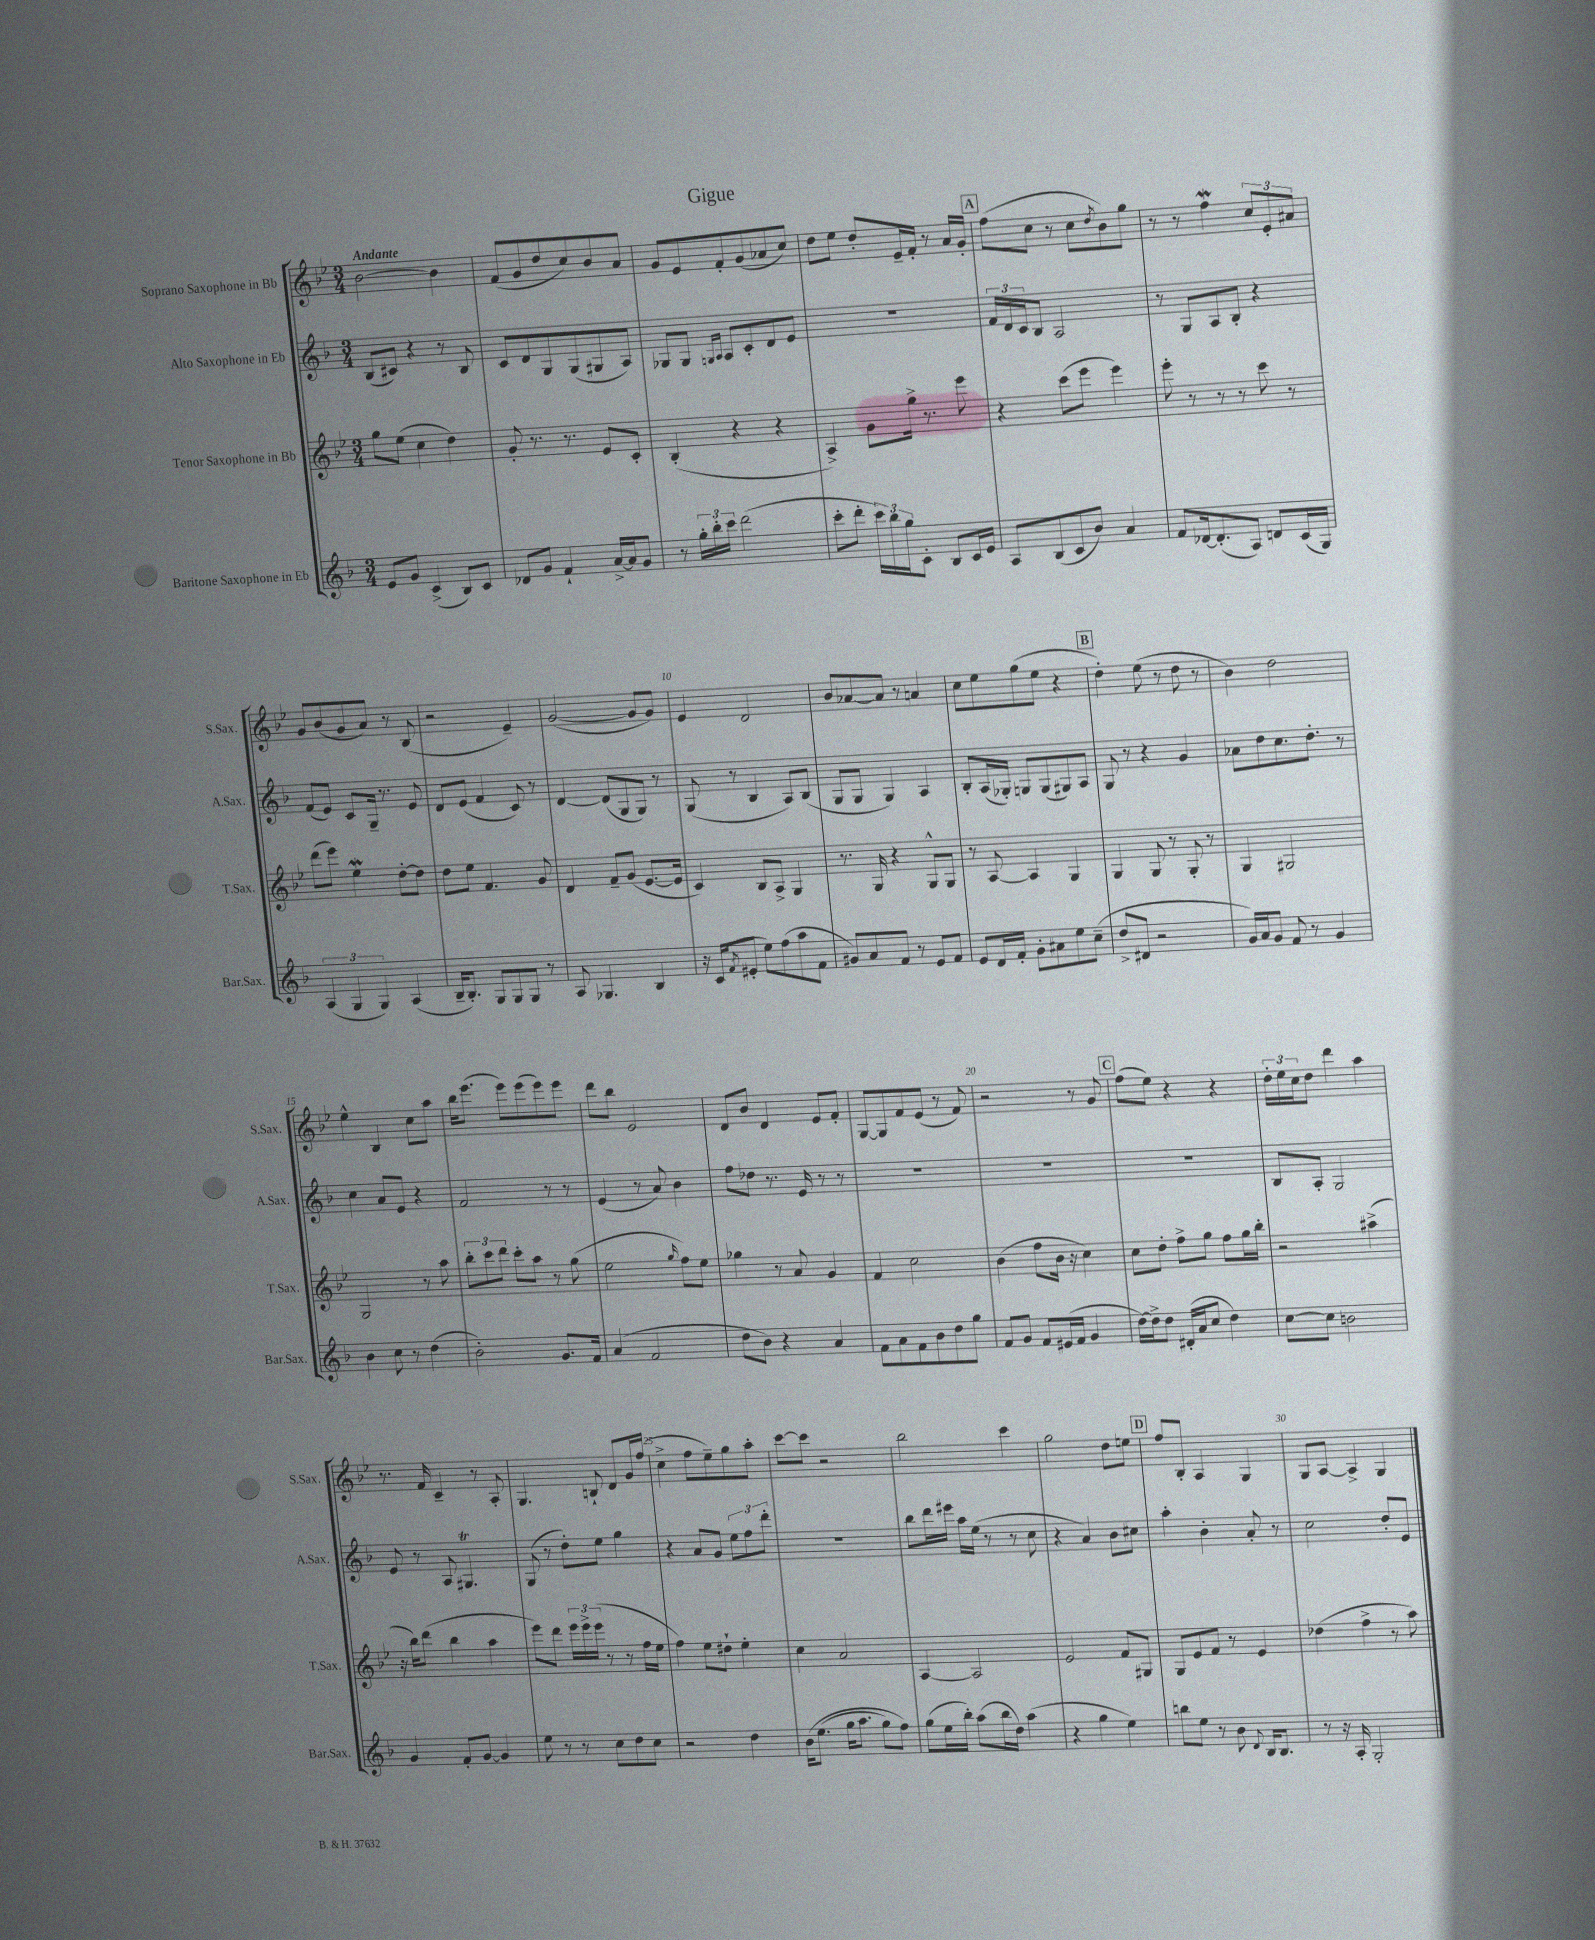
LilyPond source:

\header { title = "Gigue" }
<<
\new StaffGroup <<
\new Staff = "s0" \with { instrumentName = "Soprano Saxophone in Bb" shortInstrumentName = "S.Sax." } {
    \clef treble \key bes \major \numericTimeSignature \time 3/4 \tempo "Andante"
    bes'2~ bes'4 |
    f'8( g'8 d''8 c''8) bes'8 a'8 |
    g'8 ees'8 f'8-. g'8( aes'8 c''8) |
    d''8 ees''8 d''8-. ees'16-- f'16-. r8 a'16 g'16-. |
    \mark \markup { \box "A" } f''8( c''8 r8 c''8 \acciaccatura { d''8 } bes'8) g''8 |
    r8 r8 f''4\mordent \tuplet 3/2 { c''8 ees'8-. ais'8 } |
    g'8 bes'8( g'8 a'8) r8 bes8( |
    r2 ees'4--) |
    g'2~( g'8 g'8) |
    ees'4 d'2 |
    bes'8 aes'8~ aes'8 r8 a'4 |
    c''8 ees''8 g''8( ees''8 r4 |
    \mark \markup { \box "B" } d''4-.) ees''8( r8 d''8 r8 |
    bes'4) d''2 |
    ees''4-^ bes4 c''8 a''8 |
    bes''16 ees'''8.( ees'''8) ees'''8( ees'''8) ees'''8 |
    d'''8 bes''8 ees'2 |
    d'8 bes'8 d'4 ees'8 f'8-. |
    g8~ g8 f'8 ees'8( r8 f'8) |
    r2 r8 g'8 |
    \mark \markup { \box "C" } f''8( ees''8) r4 r4 |
    \tuplet 3/2 { d''16-. ees''16 c''16 } d''8 d'''4 a''4 |
    r8. f'16 c'4-- r8 a8-. |
    g4. b8-! d'8 g'16 f''16( |
    c''4-> f''8 ees''8--) g''8 a''8-. |
    c'''8~ c'''8 r2 |
    bes''2 c'''4 |
    g''2 d''8 e''8 |
    \mark \markup { \box "D" } f''8 bes8-. a4 g4 |
    g8 a8~ a4-> g4 \bar "|." |
}
\new Staff = "s1" \with { instrumentName = "Alto Saxophone in Eb" shortInstrumentName = "A.Sax." } {
    \clef treble \key f \major \numericTimeSignature \time 3/4
    bes8( cis'8) r4 r8 bes8 |
    c'8 d'8 g8 g8( gis8 a8) |
    ges8 ges8 \grace { g16 a16 } a8 c'8-. d'8 e'8 |
    R2. |
    \mark \markup { \box "A" } \tuplet 3/2 { f'16 d'16 c'16 } bes8 a2 |
    r8 g8 a8 bes8-. r4 |
    f'8( e'8) c'8 g16-- r8. e'8 |
    d'8 e'8( f'4 c'8) r8 |
    d'4~ d'8( g8 g8) r8 |
    g8( r8 bes4 a8) bes8( |
    g8 g8 g4) a4 |
    bes8-. a16( ges16-.) g8 g8( gis8) a8 |
    \mark \markup { \box "B" } g8 r8 r4 g'4 |
    aes'8 d''8 c''8. d''8.-. r8 |
    c''4 a'8 e'8 r4 |
    f'2 r8 r8 |
    e'4( r8 a'8) bes'4 |
    f''8 des''8 r8. e'16 r8 r8 |
    R2. |
    R2. |
    \mark \markup { \box "C" } R2. |
    bes8 a8-. g2 |
    e'8 r8 a8 gis4.\trill |
    g8( r8 d''8-.) e''8 g''4 |
    r4 a'8 g'8 \tuplet 3/2 { e''8 f''8 d'''8-. } |
    R2. |
    bes''8 d'''16 eis'''16 a''16 e''16( r8 r8 c''8 |
    r4 a'4) bes'8 cis''8 |
    \mark \markup { \box "D" } a''4-. bes'4-. a'8-. r8 |
    c''2 d''8-. e'8 \bar "|." |
}
\new Staff = "s2" \with { instrumentName = "Tenor Saxophone in Bb" shortInstrumentName = "T.Sax." } {
    \clef treble \key bes \major \numericTimeSignature \time 3/4
    g''8 ees''8( c''4 d''4) |
    g'8-. r8. r8. ees'8 c'8-. |
    bes4-.( r4 r4 |
    a4->) g'8 g''16-> r8. ees'''8 |
    \mark \markup { \box "A" } r4 c'''8( ees'''8 ees'''4) |
    ees'''8-. r8 r8 r8 c'''8 r8 |
    d'''8( ees'''8) ees''4\mordent d''8~-. d''8 |
    d''8 ees''8 f'4. g'8 |
    d'4 f'8-- g'8( ees'8.~ ees'16 |
    c'4) bes8 a8-> g4 |
    r8. g16 r4 g8-^ g8 |
    r8 a8~ a4 g4 |
    \mark \markup { \box "B" } g4 g8 r8 g8-. r8 |
    g4 gis2 |
    g2 r8 a''8 |
    \tuplet 3/2 { bes''8-. c'''8 d'''8 } c'''8-. a''8 r8 g''8( |
    ees''2 \grace { g''16 } f''8) ees''8 |
    ges''4 r8 a'8 g'4 |
    f'4 c''2 |
    bes'4( f''8 bes'16 r16 c''4) |
    \mark \markup { \box "C" } c''8 d''8-. f''8-> g''8 f''8 g''16 bes''16-. |
    r2 ais''4->( |
    r16 bes''16) d'''8( bes''4 a''4 |
    ees'''8) d'''8 \tuplet 3/2 { ees'''16 ees'''16-> ees'''16( } r8 r8 f''16 ees''16 |
    f''4) ees''8 dis''8-! ees''4-. |
    c''4 a'2 |
    a4~ a2 |
    ees'2 f'8 gis8 |
    \mark \markup { \box "D" } g8 ees'8 f'8 r8 ees'4 |
    des''4( f''4-> r8 a''8) \bar "|." |
}
\new Staff = "s3" \with { instrumentName = "Baritone Saxophone in Eb" shortInstrumentName = "Bar.Sax." } {
    \clef treble \key f \major \numericTimeSignature \time 3/4
    e'8 g'8 c'4->( bes8) c'8 |
    des'8 g'8 f'4-! a'16~-> a'16 g'8 |
    r8 \tuplet 3/2 { g''16-. bes''16-. c'''16 } d'''2( |
    c'''8-. d'''8-. \tuplet 3/2 { c'''16) bes''16 g''16 } c'8-. bes8 c'16 e'16 |
    \mark \markup { \box "A" } a8 bes8( c'8 bes'8) a'4 |
    f'8 des'16~ des'8.-.( a8) d'8 c'16( g16) |
    \tuplet 3/2 { a4( g4 g4) } a4( |
    bes16-- bes8.-.) g8 g8 g8 r8 |
    a8 ges4. bes4 |
    r16 c'16( \acciaccatura { f'8 } eis'8-. e''8) f''8( a''8 f'8 |
    gis'8) a'8 f'8 r8 e'8 f'8 |
    e'8 d'16 f'16-. g'8-. ais'8 e''8 c''8--( |
    \mark \markup { \box "B" } d''8-> dis'8 r2 |
    g'16) a'16 g'8 f'8 r8 g'4 |
    bes'4 c''8 r8 d''4( |
    bes'2-.) g'8. f'16 |
    a'4( f'2 |
    d''8 bes'8) r4 a'4 |
    f'8 a'8 f'8 bes'8 d''8 g''8 |
    f'8 g'8 f'8 eis'16( f'16 g'4 |
    \mark \markup { \box "C" } d''16~) d''16-> d''8 dis'16-.( a'16 c''8 d''4) |
    c''8~ c''8 b'2 |
    g'4 f'8-. g'8~ g'4 |
    e''8 r8 r8 c''8 d''8 c''8 |
    r2 d''4 |
    bes'16\( e''8.( g''16 a''8. g''8) f''8\) |
    g''8( e''16 bes''16-.) a''8( bes''16 d''16) a''4( |
    r4 g''4 e''4) |
    \mark \markup { \box "D" } b''8 e''8 r8 bes'8 \appoggiatura { d'8 } bes16 bes8. |
    r8 r16 a16-. g2-. \bar "|." |
}
>>
>>
\layout { \context { \Score \override BarNumber.break-visibility = ##(#f #t #t) barNumberVisibility = #(every-nth-bar-number-visible 5) } }
